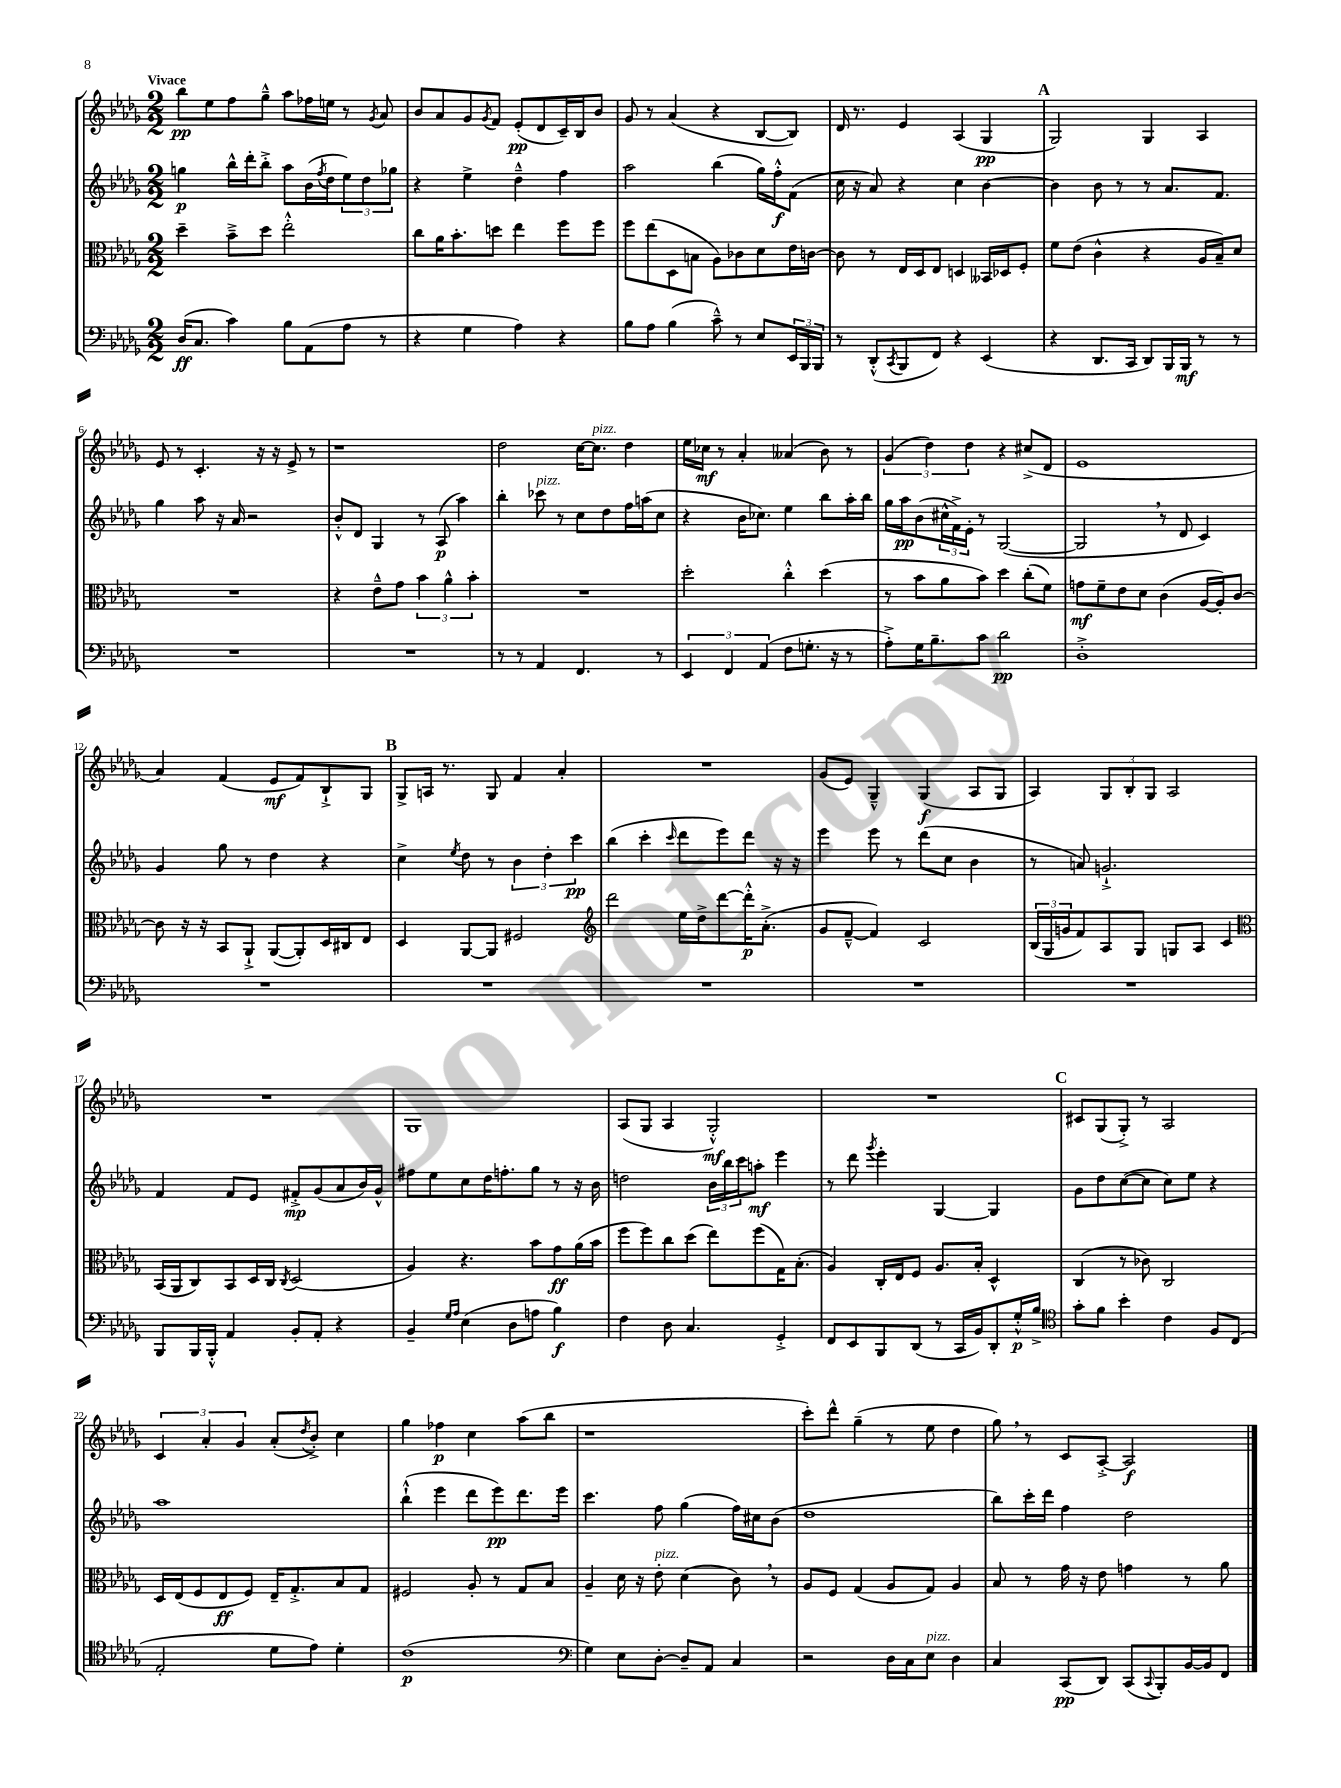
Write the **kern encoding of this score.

**kern	**kern	**kern	**kern
*staff4	*staff3	*staff2	*staff1
*clefF4	*clefC3	*clefG2	*clefG2
*k[b-e-a-d-g-]	*k[b-e-a-d-g-]	*k[b-e-a-d-g-]	*k[b-e-a-d-g-]
*M2/2	*M2/2	*M2/2	*M2/2
(16D-/LK	4dd-~\	4gg\	8bb-\L
8.C/J	.	.	.
.	.	.	8ee-\
4c\)	8b-~^\L	16bb-^^\LL	8ff\
.	.	16ddd-'\J	.
.	8dd-\J	8bb-'^\J	8gg-~^^\J
8B-\L	2ee-'^^\	8aa-\L	8aa-\L
(8AA-\	.	(16b-\L	16ff-\L
.	.	8qff/	.
.	.	16dd-\J	16ee\JJ
8A-\J	.	12ee-\)	8r
.	.	12dd-\	.
.	.	.	8qg-/
8r	.	.	8a-/
.	.	12gg-\J	.
=	=	=	=
4r	8cc\L	4r	8b-/L
.	16a-\K	.	8a-/
.	8.b-'\	.	.
4G-\	.	4ee-^\	8g-/
.	.	.	8qg-/
.	8dd\J	.	8f/J
4A-\)	4ee-\	4dd-~^^\	(8e-'/L
.	.	.	8d-/
4r	8ff\L	4ff\	16c~/L)
.	.	.	16B-/J
.	8ff\J	.	8b-/J
=	=	=	=
8B-\L	8ff\L	2aa-\	8g-/
8A-\J	(8ee-\	.	8r
(4B-\	8D-\	.	(4a-/
.	8B\J	.	.
8c~^^\)	8A-\L)	(4bb-\	4r
8r	8c-\	.	.
8E-/L	8d-\	16gg-\LL)	[8B-/L
.	.	16ff'^^\J	.
24EE-/L	16e-\L	(8f\J	8B-/]J)
24BBB-/	.	.	.
.	[16c\JJ	.	.
24BBB-/JJ	.	.	.
=	=	=	=
8r	8c\]	16cc\	16d-/
.	.	16r	8.r
(8DD-'^^/L	8r	8a-/)	.
8qCC/	.	.	.
8BBB-/	16E-/LL	4r	4e-/
.	16D-/J	.	.
8FF/J)	8E-/J	.	.
4r	4D/	4cc\	(4A-/
(4EE-/	16BB--/LL	[4b-\	4G-/
.	16D-/J	.	.
.	8F'/J	.	.
=	=	=	=
4r	8f\L	4b-\]	2G-/)
.	(8e-\J	.	.
8.DD-/L	4c^^\	8b-\	.
.	.	8r	.
16CC/Jk	.	.	.
8DD-/L)	4r	8r	4G-/
16BBB-/L	.	8.a-/L	.
16BBB-/JJ	.	.	.
8r	16A-/LL	.	4A-/
.	16B-~/J)	8.f/J	.
8r	8d-/J	.	.
=	=	=	=
1r	1r	4gg-\	8e-/
.	.	.	8r
.	.	8aa-\	4.c'/
.	.	16r	.
.	.	16a-/	.
.	.	2r	.
.	.	.	16r
.	.	.	16r
.	.	.	8e-^/
.	.	.	8r
=	=	=	=
1r	4r	8b-'^^/L	1r
.	.	8d-/J	.
.	8e-~^^\L	4G-/	.
.	8g-\J	.	.
.	6b-\	8r	.
.	.	(8A-/	.
.	6a-^^\	.	.
.	.	4aa-\)	.
.	6b-'\	.	.
=	=	=	=
8r	1r	4bb-'\	2dd-\
8r	.	.	.
4AA-/	.	8ccc-\	.
.	.	8r	.
4.FF/	.	8cc\L	[16cc\LK
.	.	.	8.cc\]J
.	.	8dd-\	.
.	.	16ff\L	4dd-\
.	.	(16aa\J	.
8r	.	8cc\J	.
=	=	=	=
6EE-/	2dd-'\	4r	16ee-\LL
.	.	.	16cc-\JJ
.	.	.	8r
6FF/	.	.	.
.	.	16b-\LK	4a-'/
.	.	8.cc-\J)	.
(6AA-/	.	.	.
8F\L	4cc'^^\	4ee-\	(4a--/
8.G'\J	.	.	.
.	(4dd-\	8bb-\L	8b-\)
16r	.	.	.
8r	.	16aa-'\L	8r
.	.	16bb-\JJ	.
=	=	=	=
8A-'^\L)	8r	16gg-\LL	(6g-/
.	.	16aa-\J	.
16G-\K	8b-\L	(8b-\	.
.	.	.	6dd-\)
8.B-~\	.	.	.
.	8a-\	24cc#^^\L	.
.	.	24f^\)	.
.	.	24e-'\JJ	6dd-\
8c\J	8b-\J)	8r	.
2d-\	4dd-\	([2G-/	4r
.	(8cc'\L	.	(8cc#^/L
.	8f\J)	.	8d-/J
=	=	=	=
1D-'^	8g\L	2G-/]	1e-
.	8f~\	.	.
.	8e-\	.	.
.	8d-\J	.	.
.	(4c\	8r	.
.	.	8d-/	.
.	[16A-/LL	4c/)	.
.	16A-'/]J)	.	.
.	[8c/J	.	.
=	=	=	=
1r	8c\]	4g-/	4a-/)
.	16r	.	.
.	16r	.	.
.	8BB-/L	8gg-\	(4f/
.	8AA-`^/J	8r	.
.	([8AA-/L	4dd-\	8e-/L
.	8AA-'/])	.	8f/)
.	16D-/L	4r	8B-`^/
.	16C#/J	.	.
.	8E-/J	.	8G-/J
=	=	=	=
1r	4D-/	4cc^\	8G-^/L
.	.	.	16A/Jk
.	.	.	8.r
.	.	8qee-/	.
.	[8AA-/L	8dd-\	.
.	8AA-/]J	8r	8G-/
.	2F#/	6b-\	4f/
.	.	6dd-'\	.
.	.	.	4a-'/
.	.	6ccc\	.
=	=	=	=
*	*clefG2	*	*
1r	2ddd-\	(4bb-\	1r
.	.	4ccc'\	.
.	.	16qqccc/	.
.	16ee-\LL	8ddd-\L	.
.	16dd-^\J	.	.
.	[8ddd-\	8eee-\)	.
.	16ddd-'^^\]K	8ddd-\J	.
.	(8.a-'^\J	.	.
.	.	16r	.
.	.	16r	.
=	=	=	=
1r	8g-/L	4eee-\	(8g-/L
.	[8f~^^/J	.	8e-/J)
.	4f/])	8eee-\	4G-~^^/
.	.	8r	.
.	2c/	(8ddd-\L	(4G-/
.	.	8cc\J	.
.	.	4b-\	8A-/L
.	.	.	8G-/J
=	=	=	=
1r	(24B-/LL	8r	4A-/)
.	24G-/	.	.
.	24g/J	.	.
.	8f/)	8a/)	.
.	8A-/	2.g`^/	12G-/L
.	.	.	12B-'/
.	8G-/J	.	.
.	.	.	12G-/J
.	8G/L	.	2A-/
.	8A-/J	.	.
.	4c/	.	.
=	=	=	=
*	*clefC3	*	*
8BBB-/L	(16BB-/LL	4f/	1r
.	16AA-/J	.	.
16BBB-/L	8C/)	.	.
16BBB-'^^/JJ	.	.	.
4AA-/	8BB-/	8f/L	.
.	16D-/L	8e-/J	.
.	16C/JJ	.	.
.	8qC/	.	.
8BB-'/L	(2D-/	8f#'^/L	.
8AA-'/J	.	(8g-/	.
4r	.	8a-/	.
.	.	16b-/L)	.
.	.	16g-^^/JJ	.
=	=	=	=
4BB-~/	4A-/)	8ff#\L	1G-
.	.	8ee-\	.
16qqG-/LL	.	.	.
16qqA-/JJ	.	.	.
(4E-\	4.r	8cc\	.
.	.	16dd-\K	.
.	.	8.ff'\	.
8D-\L	.	.	.
8A\J	8b-\L	8gg-\J	.
4B-\)	8g-\	8r	.
.	(16a-\L	16r	.
.	16b-\JJ	16b-\	.
=	=	=	=
4F\	8ff\L	2dd\	(8A-/L
.	8ff\)	.	8G-/J
8D-\	8cc\	.	4A-/
4.C/	(8dd-\J	.	.
.	8ee-\L)	24b-\LL	2G-'^^/)
.	.	24bb-\	.
.	.	24ccc\J	.
.	(8ff\	8aa'\J	.
4GG-'^/	16G-\K)	4eee-\	.
.	(8.B-'\J	.	.
=	=	=	=
8FF/L	4A-/)	8r	1r
8EE-/	.	8ddd-\	.
.	.	8qggg-/	.
8BBB-/	16C'/LL	4eee-'\	.
.	16E-/J	.	.
(8DD-/J	8F/J	.	.
8r	8.A-/L	[4G-/	.
16CC/LL	.	.	.
16BB-/J)	16B-'/Jk	.	.
8DD-'/	4D-^^/	4G-/]	.
16G-'^^/L	.	.	.
16B-^/JJ	.	.	.
=	=	=	=
*clefC4	*	*	*
8g-'\L	(4C/	8g-\L	8c#/L
8f\J	.	8dd-\	(8G-/
4b-'\	8r	([8cc\	8G-'^/J)
.	8c-\)	8cc\]J	8r
4c\	2C/	8cc\L)	2A-/
.	.	8ee-\J	.
8F/L	.	4r	.
(8C/J	.	.	.
=	=	=	=
2E-'/	16D-/LL	1aa-	6c/
.	(16E-/J	.	.
.	8F/	.	.
.	.	.	6a-'/
.	8E-/	.	.
.	.	.	6g-/
.	8F/J)	.	.
8d-\L	16E-~/LK	.	(8a-'/L
.	8.G-'^/	.	.
.	.	.	8qdd-/
8e-\J)	.	.	8b-'^/J)
4d-'\	8B-/	.	4cc\
.	8G-/J	.	.
=	=	=	=
(1c	2F#/	(4bb-`^^\	4gg-\
.	.	4eee-\	4ff-\
.	8A-'/	8ddd-\L	4cc\
.	8r	8eee-\)	.
.	8G-/L	8.ddd-\	(8aa-\L
.	8B-/J	.	8bb-\J
.	.	16eee-\Jk	.
=	=	=	=
*clefF4	*	*	*
4G-\)	4A-~/	4.ccc\	1r
8E-\L	16d-\	.	.
.	16r	.	.
[8D-'\J	8e-'\	8ff\	.
8D-~/]L	(4d-\	(4gg-\	.
8AA-/J	.	.	.
4C/	8c\)	16ff\LL)	.
.	.	16cc#\J	.
.	8r	(8b-\J	.
=	=	=	=
2r	8A-/L	1dd-	8ccc'\L)
.	8F/J	.	8ddd-^^\J
.	(4G-/	.	(4gg-~\
16D-\LL	8A-/L	.	8r
16C\J	.	.	.
8E-\J	8G-/J)	.	8ee-\
4D-\	4A-/	.	4dd-\
=	=	=	=
4C/	8B-/	8bb-\L)	8gg-\)
.	8r	16ccc'\L	8r
.	.	16ddd-\JJ	.
(8CC/L	16g-\	4ff\	8c/L
.	16r	.	.
8DD-/J)	8e-\	.	[8A-'^/J
(8CC/L	4g\	2dd-\	2A-/]
8qqCC/	.	.	.
8BBB-'/)	.	.	.
[16BB-/L	8r	.	.
16BB-/]J	.	.	.
8FF/J	8a-\	.	.
==	==	==	==
*-	*-	*-	*-
